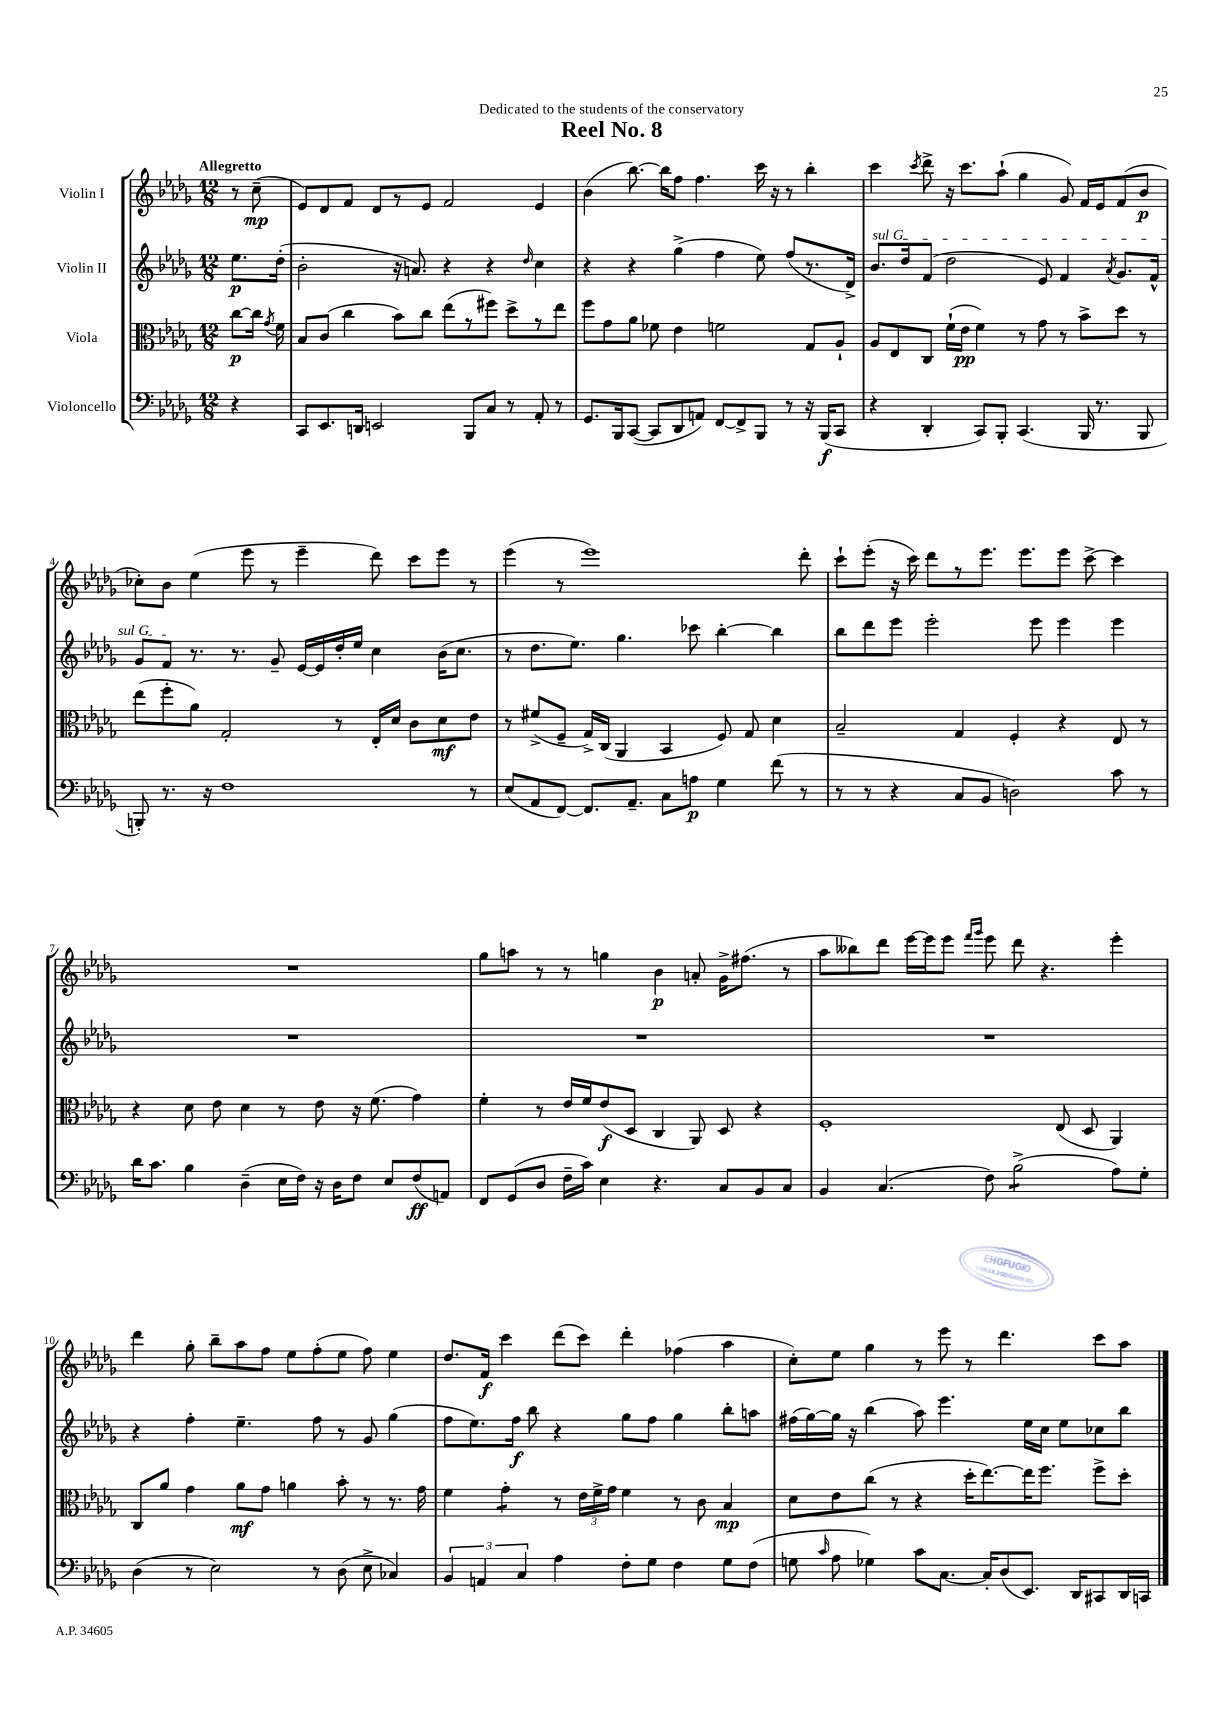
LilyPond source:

\header { title = "Reel No. 8" dedication = "Dedicated to the students of the conservatory" }
<<
\new StaffGroup <<
\new Staff = "s0" \with { instrumentName = "Violin I" } {
    \clef treble \key des \major \numericTimeSignature \time 12/8 \partial 4 \tempo "Allegretto"
    \autoBeamOff r8 c''8--\mp( |
    ees'8[) des'8 f'8] des'8[ r8 ees'8] f'2 ees'4 |
    bes'4( bes''8.~) bes''16[ f''8] f''4. c'''16 r16 r8 bes''4-. |
    c'''4 \acciaccatura { c'''8 } des'''8-> r16 c'''8.[ aes''8]-!( ges''4 ges'8) f'16[ ees'16 f'8( bes'8]\p |
    ces''8[-.) bes'8] ees''4( ees'''8 r8 ees'''4-- des'''8) c'''8[ ees'''8] r8 |
    ees'''4( r8 ees'''1) des'''8-. |
    c'''8[-! ees'''8]-.( r16 c'''16) des'''8[ r8 ees'''8.] ees'''8.[ ees'''8] c'''8~-> c'''4 |
    R1. |
    ges''8[ a''8] r8 r8 g''4 bes'4\p a'8-. ges'16[-> fis''8.]( r8 |
    aes''8[ beses''8) des'''8] ees'''16[~ ees'''16 ees'''8] \grace { f'''16[ ges'''16] } ees'''8 des'''8 r4. ees'''4-. |
    des'''4 ges''8-. bes''8[-- aes''8 f''8] ees''8[ f''8-.( ees''8] f''8) ees''4 |
    des''8.[ f'16]\f c'''4 des'''8[( c'''8]) des'''4-. fes''4( aes''4 |
    c''8[-.) ees''8] ges''4 r8 ees'''8 r8 des'''4. c'''8[ aes''8] \bar "|." |
}
\new Staff = "s1" \with { instrumentName = "Violin II" } {
    \clef treble \key des \major \numericTimeSignature \time 12/8 \partial 4
    \autoBeamOff ees''8.[\p des''16]-.( |
    bes'2-. r16 a'8.) r4 r4 \grace { des''16 } c''4 |
    r4 r4 ges''4->( f''4 ees''8) f''8[( r8. des'16]->) |
    \once \override TextSpanner.bound-details.left.text = \markup { \italic "sul G" } bes'8.[\startTextSpan des''16 f'8]( des''2 ees'8) f'4 \acciaccatura { aes'8 } ges'8.[ f'16]-^ |
    ges'8[ f'8]\stopTextSpan r8. r8. ges'8-- ees'16[~ ees'16 des''16-. ees''16] c''4 bes'16[( c''8.] |
    r8 des''8.[ ees''8.]) ges''4. ces'''8 bes''4~-. bes''4 |
    bes''8[ des'''8 ees'''8] ees'''2-. ees'''8 ees'''4 ees'''4 |
    R1. |
    R1. |
    R1. |
    r4 f''4-. ees''4.-- f''8 r8 ges'8 ges''4( |
    f''8[ ees''8.) f''16]\f bes''8 r4 ges''8[ f''8] ges''4 bes''8[-. a''8] |
    fis''16[( ges''16~) ges''16] r16 bes''4( aes''8) ees'''4. ees''16[ c''16] ees''8[ ces''8 bes''8] \bar "|." |
}
\new Staff = "s2" \with { instrumentName = "Viola" } {
    \clef alto \key des \major \numericTimeSignature \time 12/8 \partial 4
    \autoBeamOff c''8[~\p c''16] \acciaccatura { ges'8 } f'16 |
    bes8[ c'8]( c''4 bes'8[) c''8] ees''8[( r8 fis''8]) des''8[-> r8 ees''8] |
    f''8[ ges'8 aes'8] fes'8 ees'4 f'2 ges8[ aes8]-! |
    aes8[ ees8 c8] f'16[-!( ees'16]\pp f'4) r8 ges'8 r8 bes'8[-> des''8] r8 |
    ees''8[( f''8-. aes'8]) ges2-. r8 ees16[-. des'16] c'8[ des'8\mf ees'8] |
    r8 fis'8[->( f8]-- ges16[->) c16]( aes,4 bes,4 f8) ges8 des'4 |
    bes2-- ges4 f4-. r4 ees8 r8 |
    r4 des'8 ees'8 des'4 r8 ees'8 r16 f'8.( ges'4) |
    f'4-. r8 ees'16[ f'16 ees'8\f( des8] c4 aes,8) des8 r4 |
    f1-. ees8( des8 aes,4) |
    c8[ aes'8] ges'4 aes'8[\mf ges'8] a'4 bes'8-. r8 r8. ges'16 |
    f'4 ges'4:8-. r8 \tuplet 3/2 { ees'16[ f'16-> ges'16] } f'4 r8 c'8 bes4\mp |
    des'8[ ees'8 c''8]( r8 r4 des''16[-. ees''8.~) ees''16 f''8.] f''8[-> des''8]-. \bar "|." |
}
\new Staff = "s3" \with { instrumentName = "Violoncello" } {
    \clef bass \key des \major \numericTimeSignature \time 12/8 \partial 4
    \autoBeamOff r4 |
    c,8[ ees,8. d,16] e,2 bes,,8[ c8] r8 aes,8-. r8 |
    ges,8.[ bes,,16 c,8]~( c,8[ des,8 a,8]) f,8[~ f,8-> bes,,8] r8 r16 bes,,16[\f( c,8] |
    r4 des,4-. c,8[) bes,,8]-. c,4.( bes,,16 r8. bes,,8 |
    b,,8-.) r8. r16 f1 r8 |
    ees8[( aes,8 f,8]~) f,8.[ aes,8.]-- c8[ a8]\p ges4 f'8( r8 |
    r8 r8 r4 c8[ bes,8] d2) c'8 r8 |
    des'16[ c'8.] bes4 des4--( ees16[ f16]) r16 des16[ f8] ees8[ f8\ff( a,8]) |
    f,8[ ges,8( des8] f16[-- c'16]) ees4 r4. c8[ bes,8 c8] |
    bes,4 c4.( f8) bes2:8->( aes8[) ges8]-. |
    des4( r8 ees2) r8 des8( ees8-> ces4) |
    \tuplet 3/2 { bes,4 a,4 c4 } aes4 f8[-. ges8] f4 ges8[ f8]( |
    g8 \grace { c'16 } aes8 ges4) c'8[ c8.]~ c16[-. des8( ees,8.]) des,16[ cis,8 des,16 c,16] \bar "|." |
}
>>
>>
